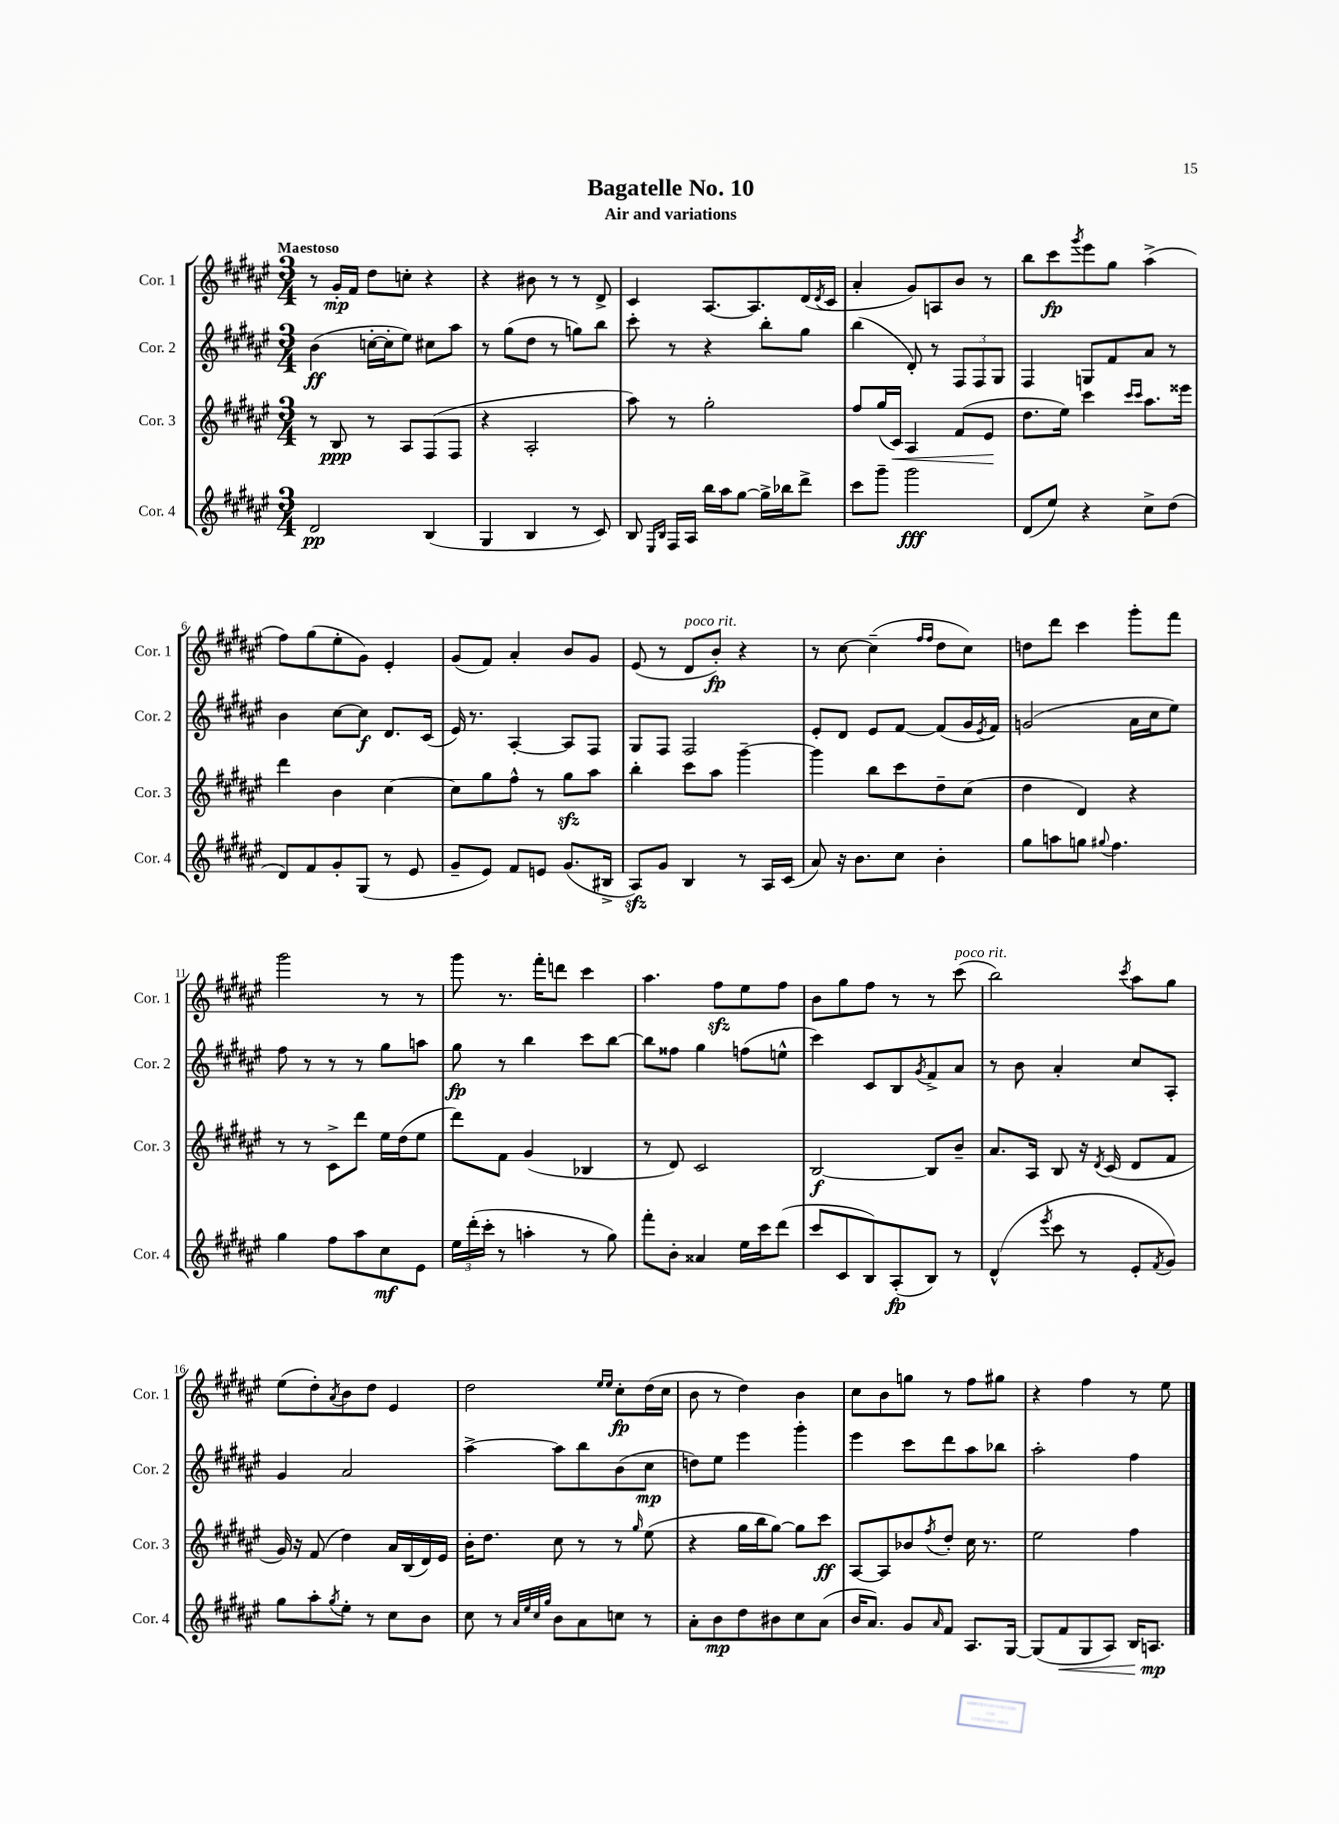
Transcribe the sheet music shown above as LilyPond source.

\header { title = "Bagatelle No. 10" subtitle = "Air and variations" }
<<
\new StaffGroup <<
\new Staff = "s0" \with { instrumentName = "Cor. 1" shortInstrumentName = "Cor. 1" } {
    \clef treble \key fis \major \numericTimeSignature \time 3/4 \tempo "Maestoso"
    r8 gis'16-.\mp fis'16 dis''8 c''8-. r4 |
    r4 bis'8 r8 r8 dis'8-> |
    cis'4 ais8.~ ais8. dis'16( \acciaccatura { dis'8 } cis'16 |
    ais'4-. gis'8) a8 b'8 r8 |
    b''8 cis'''8\fp \acciaccatura { gis'''8 } eis'''8 gis''8 ais''4->( |
    fis''8) gis''8( eis''8-. gis'8) eis'4-. |
    gis'8( fis'8) ais'4-. b'8 gis'8 |
    eis'8( r8 dis'8^\markup { \italic "poco rit." } b'8-.\fp) r4 |
    r8 cis''8~ cis''4--( \grace { fis''16 fis''16 } dis''8 cis''8) |
    d''8 dis'''8 cis'''4 gis'''8-. fis'''8 |
    gis'''2 r8 r8 |
    gis'''8 r8. fis'''16-. d'''8 cis'''4 |
    ais''4. fis''8\sfz eis''8 fis''8 |
    b'8 gis''8 fis''8 r8 r8 cis'''8^\markup { \italic "poco rit." }( |
    b''2) \acciaccatura { cis'''8 } ais''8 gis''8 |
    eis''8( dis''8-.) \acciaccatura { ais'8 } b'8 dis''8 eis'4 |
    dis''2 \grace { eis''16 eis''16 } cis''8-.\fp dis''16( cis''16 |
    b'8 r8 dis''4) b'4 |
    cis''8 b'8 g''8 r8 fis''8 gis''8 |
    r4 fis''4 r8 eis''8 \bar "|." |
}
\new Staff = "s1" \with { instrumentName = "Cor. 2" shortInstrumentName = "Cor. 2" } {
    \clef treble \key fis \major \numericTimeSignature \time 3/4
    b'4\ff( c''16~-. c''16-. eis''8) cis''8 ais''8 |
    r8 gis''8( dis''8 r8 g''8) b''8 |
    cis'''8-. r8 r4 b''8-. gis''8 |
    b''4( dis'8-.) r8 \tuplet 3/2 { fis8 fis8 gis8 } |
    fis4 g8 fis'8 ais'8 r8 |
    b'4 cis''8~ cis''8\f dis'8. cis'16( |
    eis'16) r8. ais4~-. ais8 fis8 |
    gis8 fis8 fis2 |
    eis'8-. dis'8 eis'8 fis'8~ fis'8( gis'16 \acciaccatura { eis'8 } fis'16) |
    g'2( ais'16 cis''16 eis''8) |
    fis''8 r8 r8 r8 gis''8 a''8 |
    gis''8\fp r8 b''4 cis'''8 b''8~ |
    b''8 fisis''8 gis''4 f''8( e''8-^ |
    cis'''4) cis'8 b8 \acciaccatura { gis'8 } fis'8-> ais'8 |
    r8 b'8 ais'4-. cis''8 ais8-. |
    gis'4 ais'2 |
    ais''4~-> ais''8 b''8 b'8( cis''8\mp |
    d''8) eis''8 eis'''4 gis'''4-. |
    eis'''4 cis'''8 dis'''8 ais''8 bes''8 |
    ais''2-. fis''4 \bar "|." |
}
\new Staff = "s2" \with { instrumentName = "Cor. 3" shortInstrumentName = "Cor. 3" } {
    \clef treble \key fis \major \numericTimeSignature \time 3/4
    r8 b8\ppp r8 ais8 fis8( fis8 |
    r4 ais2-. |
    ais''8) r8 gis''2-. |
    fis''8 gis''16( cis'16\<) ais4 fis'8( eis'8\! |
    dis''8. eis''16) cis'''4 \grace { cis'''16 cis'''16 } ais''8. eisis'''16 |
    dis'''4 b'4 cis''4~ |
    cis''8 gis''8 fis''8-^ r8 gis''8\sfz ais''8 |
    b''4-. cis'''8 ais''8 gis'''4~-- |
    gis'''4 b''8 cis'''8 dis''8-- cis''8( |
    dis''4 dis'4) r4 |
    r8 r8 cis'8-> dis'''8 eis''16 dis''16( eis''8 |
    dis'''8) fis'8 gis'4( bes4 |
    r8 dis'8) cis'2 |
    b2~\f b8 b'8-- |
    ais'8. ais16 b8 r16 \acciaccatura { dis'8 } cis'16( dis'8 fis'8 |
    gis'16) r16 fis'8( dis''4) ais'16 b16( dis'16) eis'16 |
    b'16-. dis''8. cis''8 r8 r8 \grace { gis''16 } eis''8( |
    r4 gis''16 b''16 gis''8~) gis''8 cis'''8\ff |
    ais8~ ais8 bes'8 \acciaccatura { fis''8 } dis''8-. cis''16 r8. |
    eis''2 fis''4 \bar "|." |
}
\new Staff = "s3" \with { instrumentName = "Cor. 4" shortInstrumentName = "Cor. 4" } {
    \clef treble \key fis \major \numericTimeSignature \time 3/4
    dis'2\pp b4( |
    gis4 b4 r8 cis'8) |
    b8 \grace { eis16 b16 } fis16 ais16 b''16 ais''16 gis''8~ gis''16-> bes''16 dis'''8-> |
    cis'''8 gis'''8-- gis'''2\fff |
    dis'8( eis''8) r4 cis''8-> dis''8( |
    dis'8) fis'8 gis'8-. gis8( r8 eis'8 |
    gis'8-- eis'8) fis'8 e'8 gis'8.( bis16-> |
    ais8\sfz) gis'8 b4 r8 ais16 cis'16( |
    ais'8) r16 b'8. cis''8 b'4-. |
    gis''8 a''8 g''8 \appoggiatura { gis''8 } fis''4. |
    gis''4 fis''8 ais''8 cis''8\mf eis'8 |
    \tuplet 3/2 { eis''16 dis'''16-.( cis'''16-. } r8 a''4-. r8 gis''8) |
    fis'''8-. b'8-. aisis'4 eis''16 cis'''16 dis'''8( |
    cis'''8 cis'8 b8) ais8-.\fp( b8) r8 |
    dis'4-^( \acciaccatura { eis'''8 } cis'''8 r8 eis'8-. \acciaccatura { fis'8 } gis'8) |
    gis''8 ais''8-. \acciaccatura { gis''8 } eis''8-. r8 cis''8 b'8 |
    cis''8 r8 \grace { ais'32 eis''32 cis''32 gis''32 } b'8 ais'8 c''8 r8 |
    ais'8-. b'8\mp dis''8 bis'8 cis''8 ais'8( |
    b'16 ais'8.) gis'8 \grace { ais'16 } fis'8 ais8. gis16~ |
    gis8( fis'8\< gis8 ais8) b16 a8.\mp\! \bar "|." |
}
>>
>>
